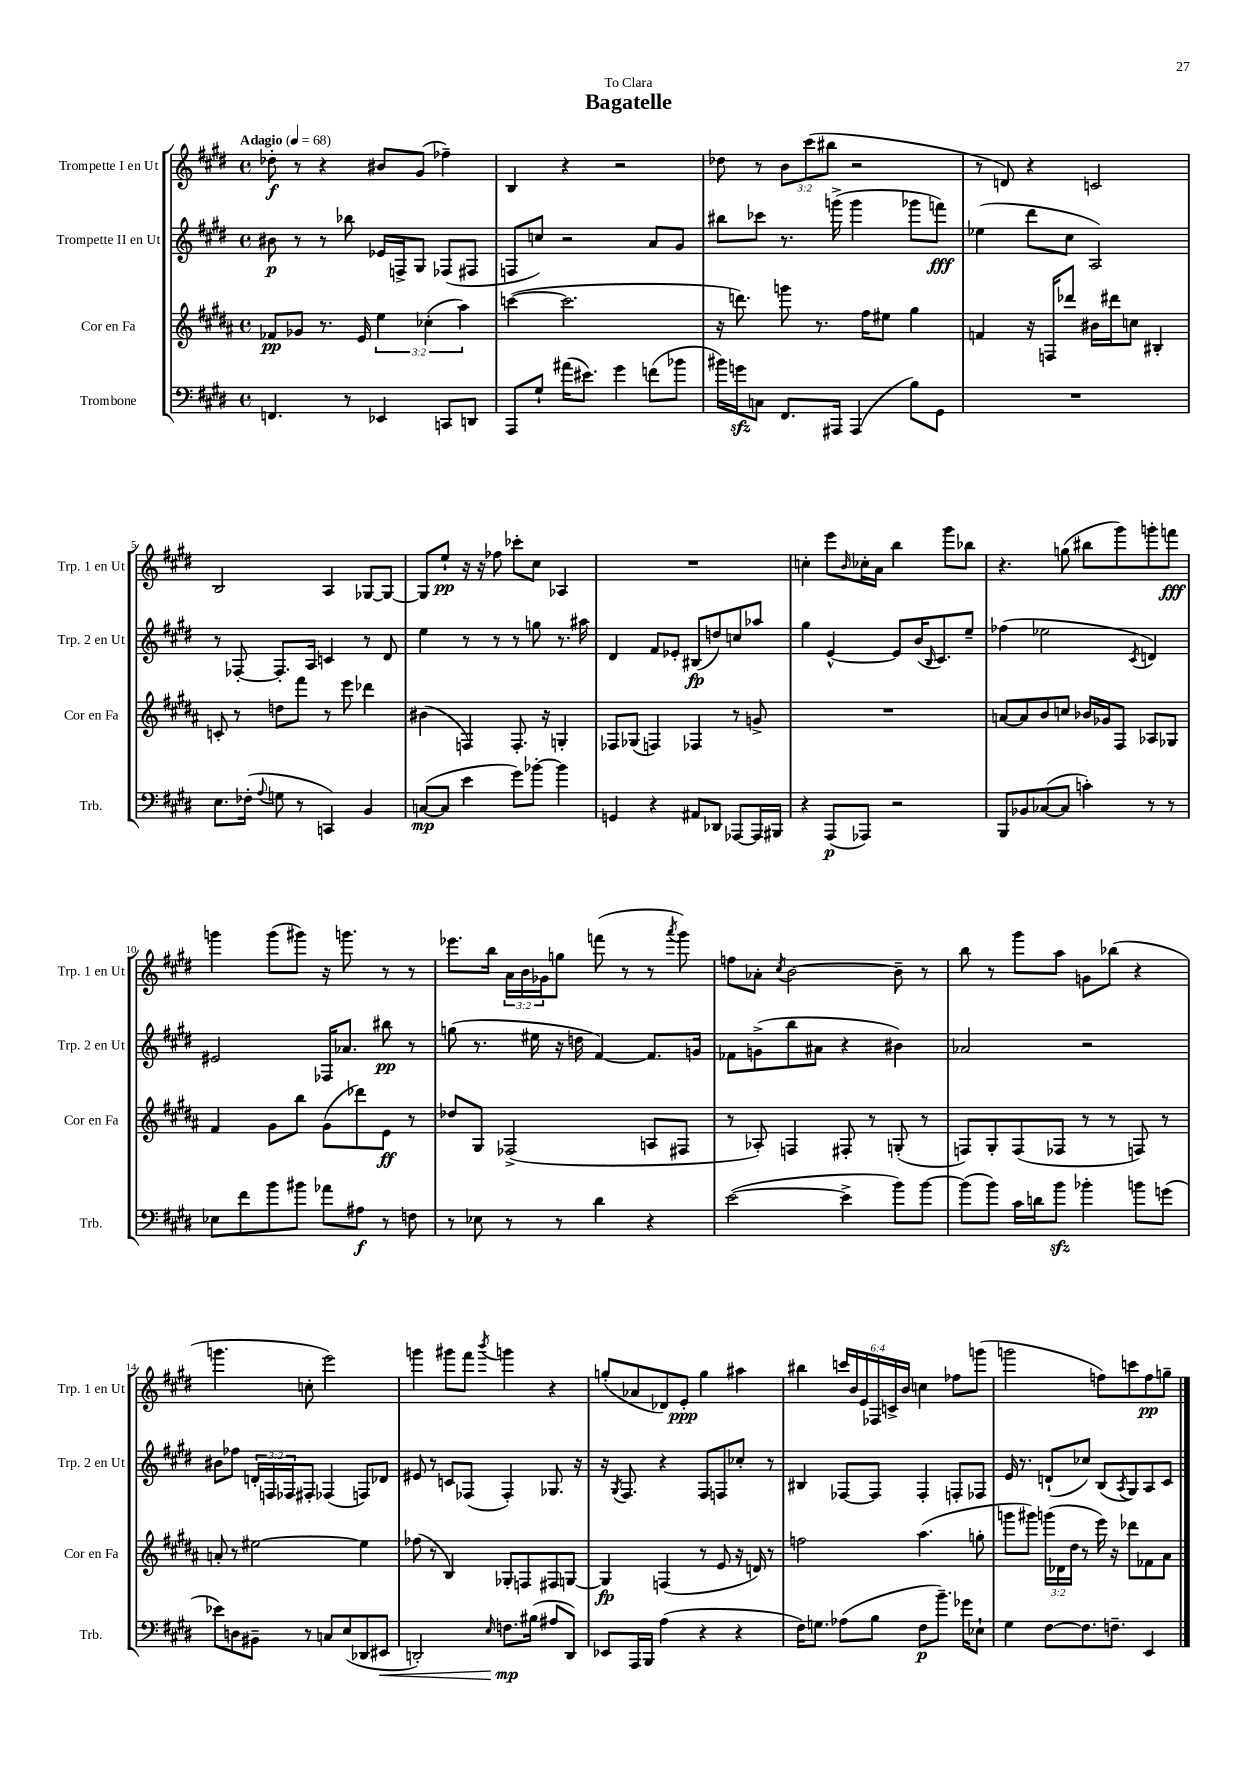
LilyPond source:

\header { title = "Bagatelle" dedication = "To Clara" }
<<
\new StaffGroup <<
\new Staff = "s0" \with { instrumentName = "Trompette I en Ut" shortInstrumentName = "Trp. 1 en Ut" } {
    \clef treble \key e \major \defaultTimeSignature \time 4/4 \override Staff.TupletNumber.text = #tuplet-number::calc-fraction-text \tempo "Adagio" 4 = 68
    des''8-.\f r8 r4 bis'8 gis'8( fes''4--) |
    b4 r4 r2 |
    des''8 r8 \tuplet 3/2 { b'8 cis'''8( bis''8 } r2 |
    r8 d'8) r4 c'2 |
    b2 a4 ges8~ ges8~ |
    ges8 e''8-!\pp r16 r16 fes''8 ces'''8-. cis''8 aes4 |
    R1 |
    c''4-. e'''8 \grace { b'16 } ces''16-. a'16 b''4 gis'''8 bes''8 |
    r4. g''8( bis''8 gis'''8) g'''8-. f'''8\fff |
    g'''4 g'''8( gis'''8) r16 g'''8. r8 r8 |
    ees'''8. b''16 \tuplet 3/2 { a'16 b'16 ges'16 } g''8 f'''8( r8 r8 \acciaccatura { a'''8 } gis'''8) |
    f''8 aes'8-. \acciaccatura { cis''8 } b'2~ b'8-- r8 |
    b''8 r8 gis'''8 a''8 g'8 bes''8( r4 |
    g'''4. c''8-. e'''2) |
    g'''4 gis'''8 fis'''8 \acciaccatura { b'''8 } g'''4 r4 |
    g''8-.( aes'8 des'8) e'8-.\ppp g''4 ais''4 |
    bis''4 \tuplet 6/4 { c'''16 b'16 e'16 fes16 c'16-> b'16 } c''4 fes''8 g'''8( |
    g'''2 f''8) c'''8 f''8\pp g''8-- \bar "|." |
}
\new Staff = "s1" \with { instrumentName = "Trompette II en Ut" shortInstrumentName = "Trp. 2 en Ut" } {
    \clef treble \key e \major \defaultTimeSignature \time 4/4 \override Staff.TupletNumber.text = #tuplet-number::calc-fraction-text
    bis'8\p r8 r8 bes''8 ees'16 f16-> gis8 fes8( fis8 |
    f8 c''8) r2 a'8 gis'8 |
    bis''8 ces'''8 r8. g'''16->( g'''4 ges'''8 f'''8\fff) |
    ees''4( dis'''8 cis''8 a2) |
    r8 fes8~-. fes8.-. a16 c'4 r8 dis'8 |
    e''4 r8 r8 r8 g''8 r8. ais''16 |
    dis'4 fis'8 ees'8-. bis8\fp( d''8) c''8 aes''8 |
    gis''4 e'4~-^ e'8 b'16( \grace { b16 } cis'8.) e''8-- |
    fes''4( ees''2 \acciaccatura { cis'8 } d'4) |
    eis'2 fes16 aes'8. bis''8\pp r8 |
    g''8( r8. eis''16 r16 d''16 fis'4~) fis'8. g'16 |
    fes'8 g'8->( b''8 ais'8 r4 bis'4) |
    aes'2 r2 |
    bis'8 fes''8 \tuplet 3/2 { d'16-. f16 fes16 } fis8-. fes4( f8) des'8 |
    eis'8 r8 c'8 fes8( fes4-.) ges8. r16 |
    r16 \acciaccatura { gis8 } fis8. r4 fis8 f8 ces''8-. r8 |
    bis4 fes8~ fes8 fes4-. f8-. fes8 |
    e'16 r8. d'8-!( ces''8) b8( \acciaccatura { a8 } gis8) a8 cis'8 \bar "|." |
}
\new Staff = "s2" \with { instrumentName = "Cor en Fa" shortInstrumentName = "Cor en Fa" } {
    \clef treble \key b \major \defaultTimeSignature \time 4/4 \override Staff.TupletNumber.text = #tuplet-number::calc-fraction-text
    fes'8\pp ges'8 r8. e'16 \tuplet 3/2 { e''4 ces''4-.( ais''4) } |
    c'''4~( c'''2. |
    r16 d'''8.) g'''8 r8. fis''16 eis''8 gis''4 |
    f'4 r16 f16 des'''8 bis'16 dis'''16 c''8 bis4-. |
    c'8-. r8 d''8 fis'''8 r8 e'''8 des'''4 |
    bis'4( f4) f8.-. r16 g4-. |
    fes8 ges8( f4) fes4 r8 g'8-> |
    R1 |
    a'8~ a'8 b'8 c''8 bes'16 ges'16 fis8 aes8 ges8 |
    fis'4 gis'8 b''8 gis'8( des'''8) e'8\ff r8 |
    des''8 gis8 fes2->( a8 fis8 |
    r8 aes8-.) f4 fis8-. r8 g8-.( r8 |
    f8) gis8-. f8( fes8 r8 r8 f8) r8 |
    a'8-. r8 eis''2~ eis''4 |
    fes''8( r8 b4) ges8-. f8 fis8 g8~ |
    g4\fp f4( r8 e'8 r16 d'16) r8 |
    f''2 ais''4.( g''8-. |
    g'''8 gis'''8) \tuplet 3/2 { g'''16( des'16 dis''16 } r8 e'''16) r16 des'''8 fes'8 ais'8 \bar "|." |
}
\new Staff = "s3" \with { instrumentName = "Trombone" shortInstrumentName = "Trb." } {
    \clef bass \key e \major \defaultTimeSignature \time 4/4
    f,4. r8 ees,4 c,8 d,8 |
    a,,8 gis8-! ais'16( eis'8.) gis'4 f'8( bes'8 |
    bis'16) g'16\sfz c8 fis,8. ais,,16 ais,,4( b8) gis,8 |
    R1 |
    e8. fes16-.( \appoggiatura { a8 } g8 r8 c,4) b,4 |
    c8~\mp( c8 e'4 gis'8) bes'8~-. bes'4 |
    g,4 r4 ais,8 des,8 aes,,8~ aes,,16 bis,,16 |
    r4 a,,8\p( aes,,8) r2 |
    b,,8 bes,8 ces8~( ces8 c'4-.) r8 r8 |
    ees8 fis'8 b'8 bis'8 aes'8 ais8\f r8 f8 |
    r8 ees8 r8 r8 dis'4 r4 |
    e'2~( e'4-> b'8) b'8~ |
    b'8( b'8) cis'16 d'16 b'8\sfz bes'4-. b'8 g'8( |
    ees'8) d8 bis,8-- r8 c8 e8( des,8 eis,8\< |
    d,2-.) \grace { e16 } f8.\mp\! bis16( ais8 d,8) |
    ees,8 a,,16 b,,16 a4( r4 r4 |
    fis16) g8. aes8( b8 fis8\p b'8.--) ges'16 ees8-! |
    gis4 fis8~ fis8. f8.-- e,4 \bar "|." |
}
>>
>>
